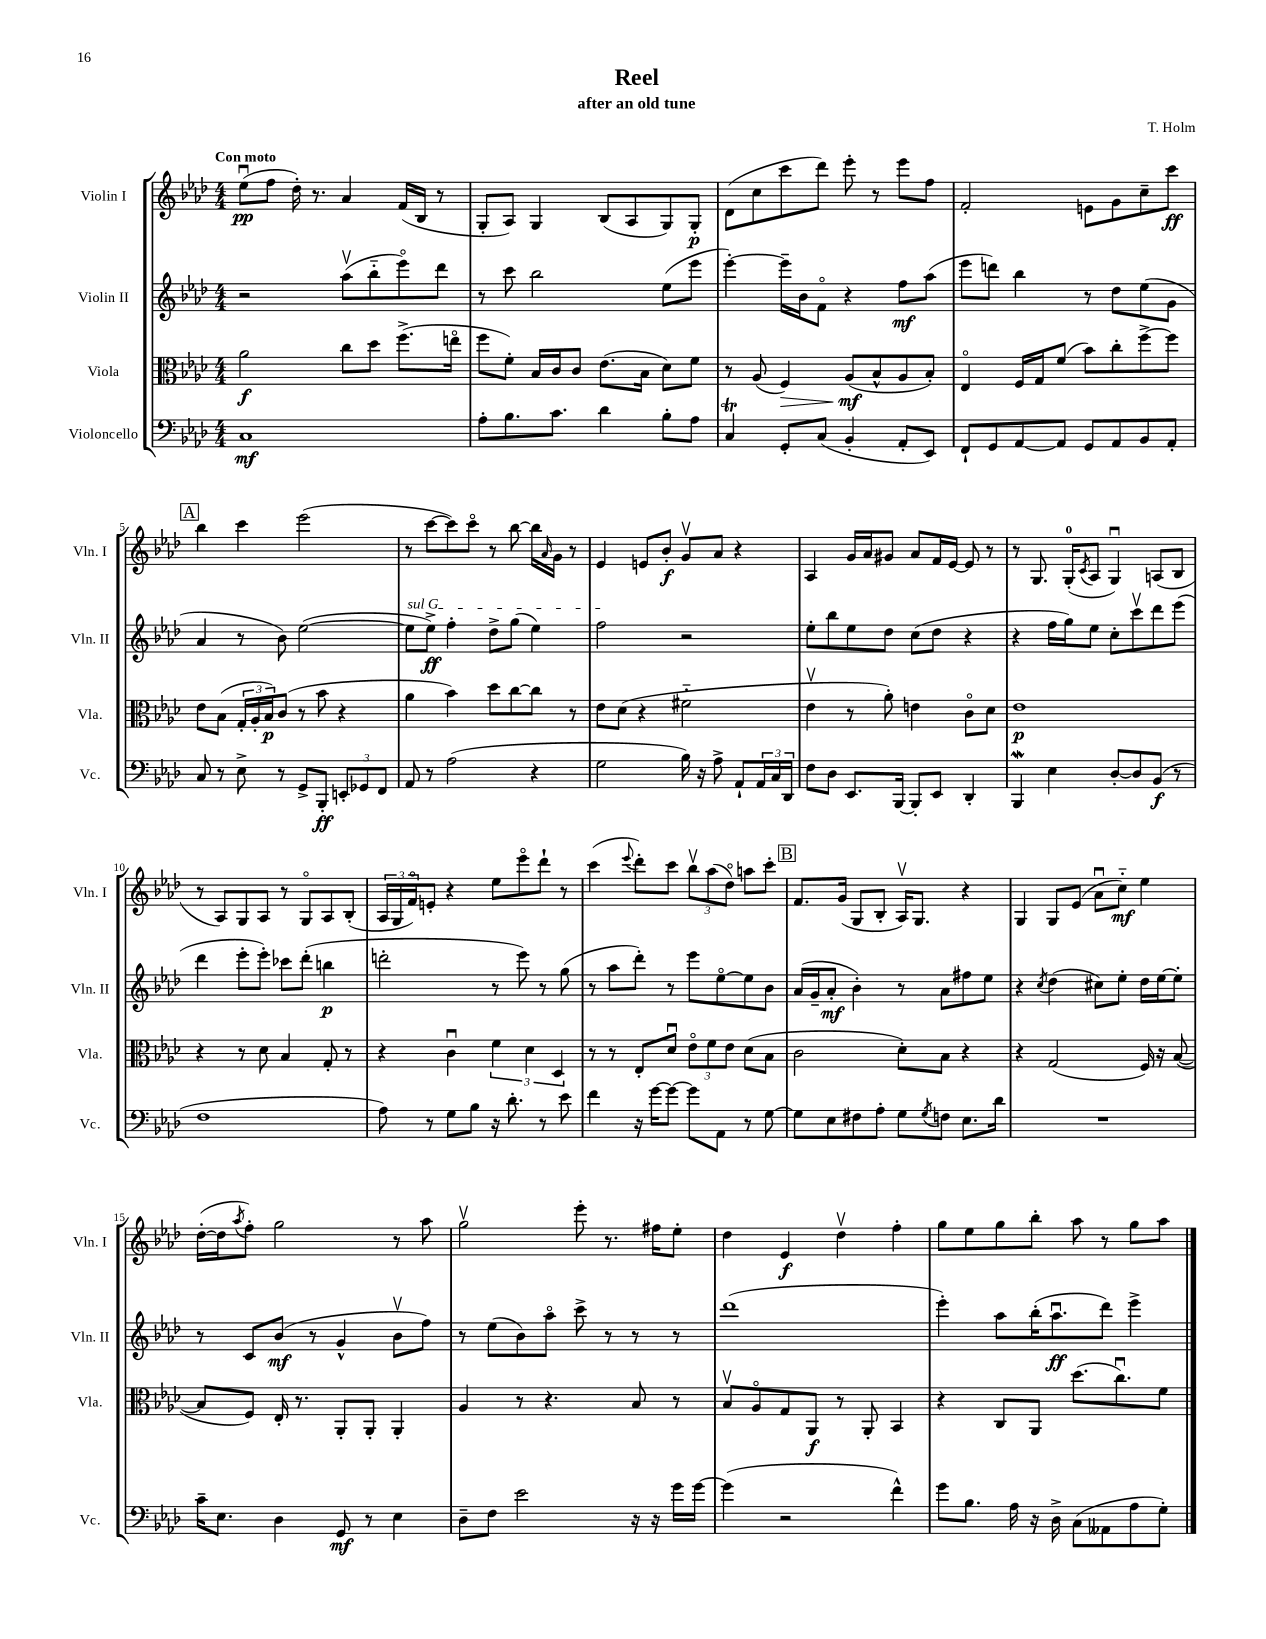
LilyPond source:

\header { title = "Reel" composer = "T. Holm" subtitle = "after an old tune" }
<<
\new StaffGroup <<
\new Staff = "s0" \with { instrumentName = "Violin I" shortInstrumentName = "Vln. I" } {
    \clef treble \key aes \major \numericTimeSignature \time 4/4 \tempo "Con moto"
    ees''8\downbow\pp( f''8 des''16-.) r8. aes'4 f'16( bes16 r8 |
    g8-. aes8) g4 bes8( aes8 g8) g8-.\p |
    des'8( c''8 c'''8 des'''8) ees'''8-. r8 ees'''8 f''8 |
    f'2-. e'8 g'8 c''8-- c'''8\ff |
    \mark \markup { \box "A" } bes''4 c'''4 ees'''2( |
    r8 c'''8~ c'''8) c'''8\flageolet r8 bes''8~ bes''16 \grace { aes'16 } g'16 r8 |
    ees'4 e'8 bes'8-.\f g'8\upbow aes'8 r4 |
    aes4 g'16 aes'16 gis'8 aes'8 f'16 ees'16~ ees'8 r8 |
    r8 g8. g16-0-.( \acciaccatura { c'8 } aes8 g4\downbow) a8( bes8 |
    r8 aes8) g8 aes8 r8 g8\flageolet aes8 bes8-.( |
    \tuplet 3/2 { aes16 g16 f'16\flageolet) } e'8-. r4 ees''8 ees'''8\flageolet des'''8-! r8 |
    c'''4( \appoggiatura { ees'''8 } des'''8-.) c'''8 \tuplet 3/2 { bes''8\upbow aes''8( des''8\flageolet) } a''8 c'''8-. |
    \mark \markup { \box "B" } f'8. g'16( g8 bes8-. aes16\upbow) g8. r4 |
    g4 g8 ees'8( aes'8\downbow c''8-_\mf) ees''4 |
    des''16~-.( des''16 \acciaccatura { aes''8 } f''8-.) g''2 r8 aes''8 |
    g''2\upbow ees'''8-. r8. fis''16 ees''8-. |
    des''4 ees'4\f des''4\upbow f''4-. |
    g''8 ees''8 g''8 bes''8-. aes''8 r8 g''8 aes''8 \bar "|." |
}
\new Staff = "s1" \with { instrumentName = "Violin II" shortInstrumentName = "Vln. II" } {
    \clef treble \key aes \major \numericTimeSignature \time 4/4
    r2 aes''8\upbow( bes''8-_ ees'''8\flageolet) des'''8 |
    r8 c'''8 bes''2 ees''8( ees'''8 |
    ees'''4~-.) ees'''16-- bes'16 f'8\flageolet r4 f''8\mf aes''8( |
    ees'''8 d'''8) bes''4 r8 des''8 ees''8( g'8 |
    \mark \markup { \box "A" } aes'4 r8 bes'8) ees''2~( |
    \once \override TextSpanner.bound-details.left.text = \markup { \italic "sul G" } ees''8\startTextSpan ees''8->\ff) f''4-. des''8-> g''8( ees''4) |
    f''2\stopTextSpan r2 |
    ees''8-. bes''8 ees''8 des''8 c''8( des''8 r4 |
    r4 f''16 g''16) ees''8 c''8-. c'''8\upbow des'''8 ees'''8( |
    des'''4 ees'''8-. ees'''8-.) ces'''8 des'''8-.( b''4\p |
    d'''2-. r8 ees'''8) r8 g''8( |
    r8 aes''8 des'''8-.) r8 ees'''8 ees''8~\flageolet ees''8 bes'8 |
    \mark \markup { \box "B" } aes'16( g'16-- aes'8-.\mf bes'4-.) r8 aes'8 fis''8 ees''8 |
    r4 \acciaccatura { c''8 } des''4( cis''8) ees''8-. des''16 ees''16~ ees''8-. |
    r8 c'8 bes'8\mf( r8 g'4-^ bes'8\upbow f''8) |
    r8 ees''8( bes'8) aes''8\flageolet c'''8-> r8 r8 r8 |
    des'''1( |
    ees'''4-.) aes''8 bes''16-.( aes''8.\downbow\ff des'''8) ees'''4-> \bar "|." |
}
\new Staff = "s2" \with { instrumentName = "Viola" shortInstrumentName = "Vla." } {
    \clef alto \key aes \major \numericTimeSignature \time 4/4
    aes'2\f c''8 des''8 f''8.->( e''16\flageolet |
    f''8 f'8-.) bes16 c'16 c'8 ees'8.( bes16 des'8) f'8 |
    r8 aes8( f4\>) aes8\mf\!( bes8-^ aes8 bes8-.) |
    ees4\flageolet f16 g16 f'8( bes'8) c''8-. f''8~-> f''8 |
    \mark \markup { \box "A" } ees'8 bes8( \tuplet 3/2 { g16-. aes16-. bes16\p) } c'8( r8 bes'8 r4 |
    aes'4 bes'4) des''8 c''8~ c''8 r8 |
    ees'8 des'8( r4 fis'2-_ |
    ees'4\upbow r8 aes'8-.) e'4 c'8\flageolet des'8 |
    ees'1\p |
    r4 r8 des'8 bes4 g8-. r8 |
    r4 c'4\downbow \tuplet 3/2 { f'4 des'4 des4 } |
    r8 r8 ees8-. des'8\downbow \tuplet 3/2 { ees'8\flageolet f'8 ees'8 } des'8( bes8 |
    \mark \markup { \box "B" } c'2 des'8-.) bes8 r4 |
    r4 g2( f16) r16 bes8~( |
    bes8 f8) ees16-. r8. aes,8-. aes,8-. aes,4-. |
    aes4 r8 r4. bes8 r8 |
    bes8\upbow aes8\flageolet g8 aes,8\f r8 aes,8-. bes,4 |
    r4 c8 aes,8 des''8.( c''8.\downbow) f'8 \bar "|." |
}
\new Staff = "s3" \with { instrumentName = "Violoncello" shortInstrumentName = "Vc." } {
    \clef bass \key aes \major \numericTimeSignature \time 4/4
    c1\mf |
    aes8-. bes8. c'8. des'4 bes8-. aes8 |
    c4\trill g,8-. c8( bes,4-. aes,8-. ees,8) |
    f,8-! g,8 aes,8~ aes,8 g,8 aes,8 bes,8 aes,8-. |
    \mark \markup { \box "A" } c8 r8 ees8-> r8 g,8-> bes,,8-.\ff \tuplet 3/2 { e,8-. ges,8 f,8 } |
    aes,8 r8 aes2( r4 |
    g2 bes16) r16 aes8-> aes,8-! \tuplet 3/2 { aes,16 c16 des,16 } |
    f8 des8 ees,8. bes,,16~ bes,,8-. ees,8 des,4-. |
    bes,,4\mordent ees4 des8~-. des8 bes,8\f( r8 |
    f1 |
    aes8) r8 g8 bes8 r16 des'8.-. r8 ees'8 |
    f'4 r16 g'16~ g'8~ g'8 aes,8 r8 g8~ |
    \mark \markup { \box "B" } g8 ees8 fis8 aes8-. g8 \acciaccatura { g8 } f8 ees8. des'16 |
    R1 |
    c'16-- ees8. des4 g,8\mf r8 ees4 |
    des8-- f8 ees'2 r16 r16 g'16 g'16~ |
    g'4( r2 f'4-^) |
    g'8 bes8. aes16 r16 des16-> c8( aeses,8 aes8 g8-.) \bar "|." |
}
>>
>>
